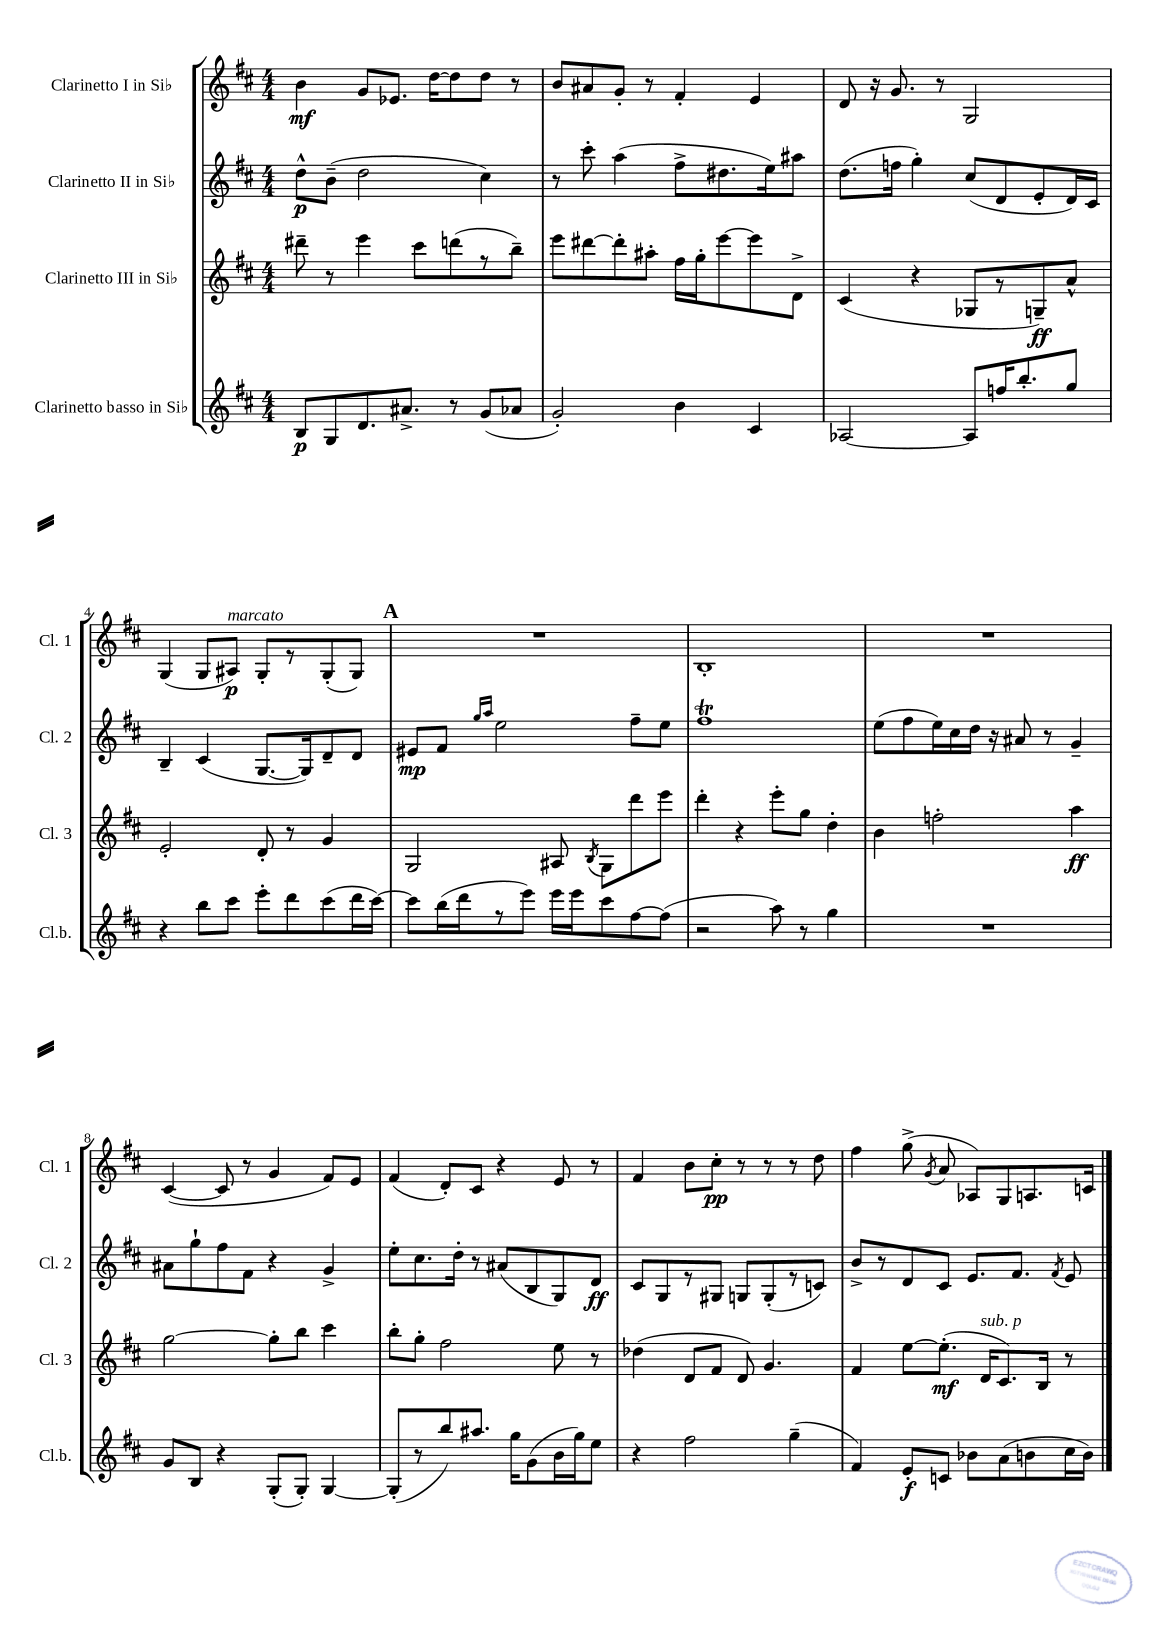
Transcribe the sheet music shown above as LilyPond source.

<<
\new StaffGroup <<
\new Staff = "s0" \with { instrumentName = "Clarinetto I in Sib" shortInstrumentName = "Cl. 1" } {
    \clef treble \key d \major \numericTimeSignature \time 4/4
    \autoBeamOff b'4\mf g'8[ ees'8.] d''16[~ d''8 d''8] r8 |
    b'8[ ais'8 g'8]-. r8 fis'4-. e'4 |
    d'8 r16 g'8. r8 g2 |
    g4( g8[ ais8]\p^\markup { \italic "marcato" }) g8[-. r8 g8-.( g8]) |
    \mark \markup { \bold "A" } R1 |
    b1-. |
    R1 |
    cis'4~( cis'8 r8 g'4 fis'8[) e'8] |
    fis'4( d'8[-.) cis'8] r4 e'8 r8 |
    fis'4 b'8[ cis''8]-.\pp r8 r8 r8 d''8 |
    fis''4 g''8->( \acciaccatura { g'8 } a'8 aes8[) g8 a8. c'16] \bar "|." |
}
\new Staff = "s1" \with { instrumentName = "Clarinetto II in Sib" shortInstrumentName = "Cl. 2" } {
    \clef treble \key d \major \numericTimeSignature \time 4/4
    \autoBeamOff d''8[-^\p b'8]--( d''2 cis''4) |
    r8 cis'''8-. a''4( fis''8[-> dis''8. e''16) ais''8] |
    d''8.[( f''16] g''4-.) cis''8[( d'8 e'8-. d'16) cis'16] |
    b4-- cis'4( g8.[~ g16) d'8-- d'8] |
    \mark \markup { \bold "A" } eis'8[\mp fis'8] \grace { g''16[ a''16] } e''2 fis''8[-- e''8] |
    fis''1\trill |
    e''8[( fis''8 e''16) cis''16 d''16] r16 ais'8 r8 g'4-- |
    ais'8[ g''8-! fis''8 fis'8] r4 g'4-> |
    e''8[-. cis''8. d''16]-. r8 ais'8[( b8 g8) d'8]\ff |
    cis'8[ g8 r8 gis8] g8[ g8-.( r8 c'8]) |
    b'8[-> r8 d'8 cis'8] e'8.[ fis'8.] \acciaccatura { fis'8 } e'8 \bar "|." |
}
\new Staff = "s2" \with { instrumentName = "Clarinetto III in Sib" shortInstrumentName = "Cl. 3" } {
    \clef treble \key d \major \numericTimeSignature \time 4/4
    \autoBeamOff dis'''8-- r8 e'''4 cis'''8[ d'''8( r8 b''8]--) |
    e'''8[ dis'''8~ dis'''8-. ais''8]-. fis''16[ g''16-. e'''8~ e'''8 d'8]-> |
    cis'4( r4 ges8[ r8 g8--\ff) a'8]-^ |
    e'2-. d'8-. r8 g'4 |
    \mark \markup { \bold "A" } g2 ais8 \acciaccatura { b8 } g8[ d'''8 e'''8] |
    d'''4-. r4 e'''8[-. g''8] d''4-. |
    b'4 f''2-. a''4\ff |
    g''2~ g''8[-. b''8] cis'''4 |
    b''8[-. g''8]-. fis''2 e''8 r8 |
    des''4( d'8[ fis'8] d'8) g'4. |
    fis'4 e''8[~ e''8.]-.\mf( d'16[^\markup { \italic "sub. p" } cis'8.) b16] r8 \bar "|." |
}
\new Staff = "s3" \with { instrumentName = "Clarinetto basso in Sib" shortInstrumentName = "Cl.b." } {
    \clef treble \key d \major \numericTimeSignature \time 4/4
    \autoBeamOff b8[\p g8 d'8. ais'8.]-> r8 g'8[( aes'8] |
    g'2-.) b'4 cis'4 |
    aes2~ aes8[ f''16 b''8.-. g''8] |
    r4 b''8[ cis'''8] e'''8[-. d'''8 cis'''8( d'''16 cis'''16]~) |
    \mark \markup { \bold "A" } cis'''8[ b''16( d'''16 r8 e'''8]) e'''16[ e'''16 cis'''8 fis''8~ fis''8]( |
    r2 a''8) r8 g''4 |
    R1 |
    g'8[ b8] r4 g8[-.( g8]-.) g4~ |
    g8[-.( r8 b''8) ais''8.] g''16[ g'8( b'16 g''16) e''8] |
    r4 fis''2 g''4--( |
    fis'4) e'8[-.\f c'8] bes'8[ a'8( b'8 cis''16 b'16]) \bar "|." |
}
>>
>>
